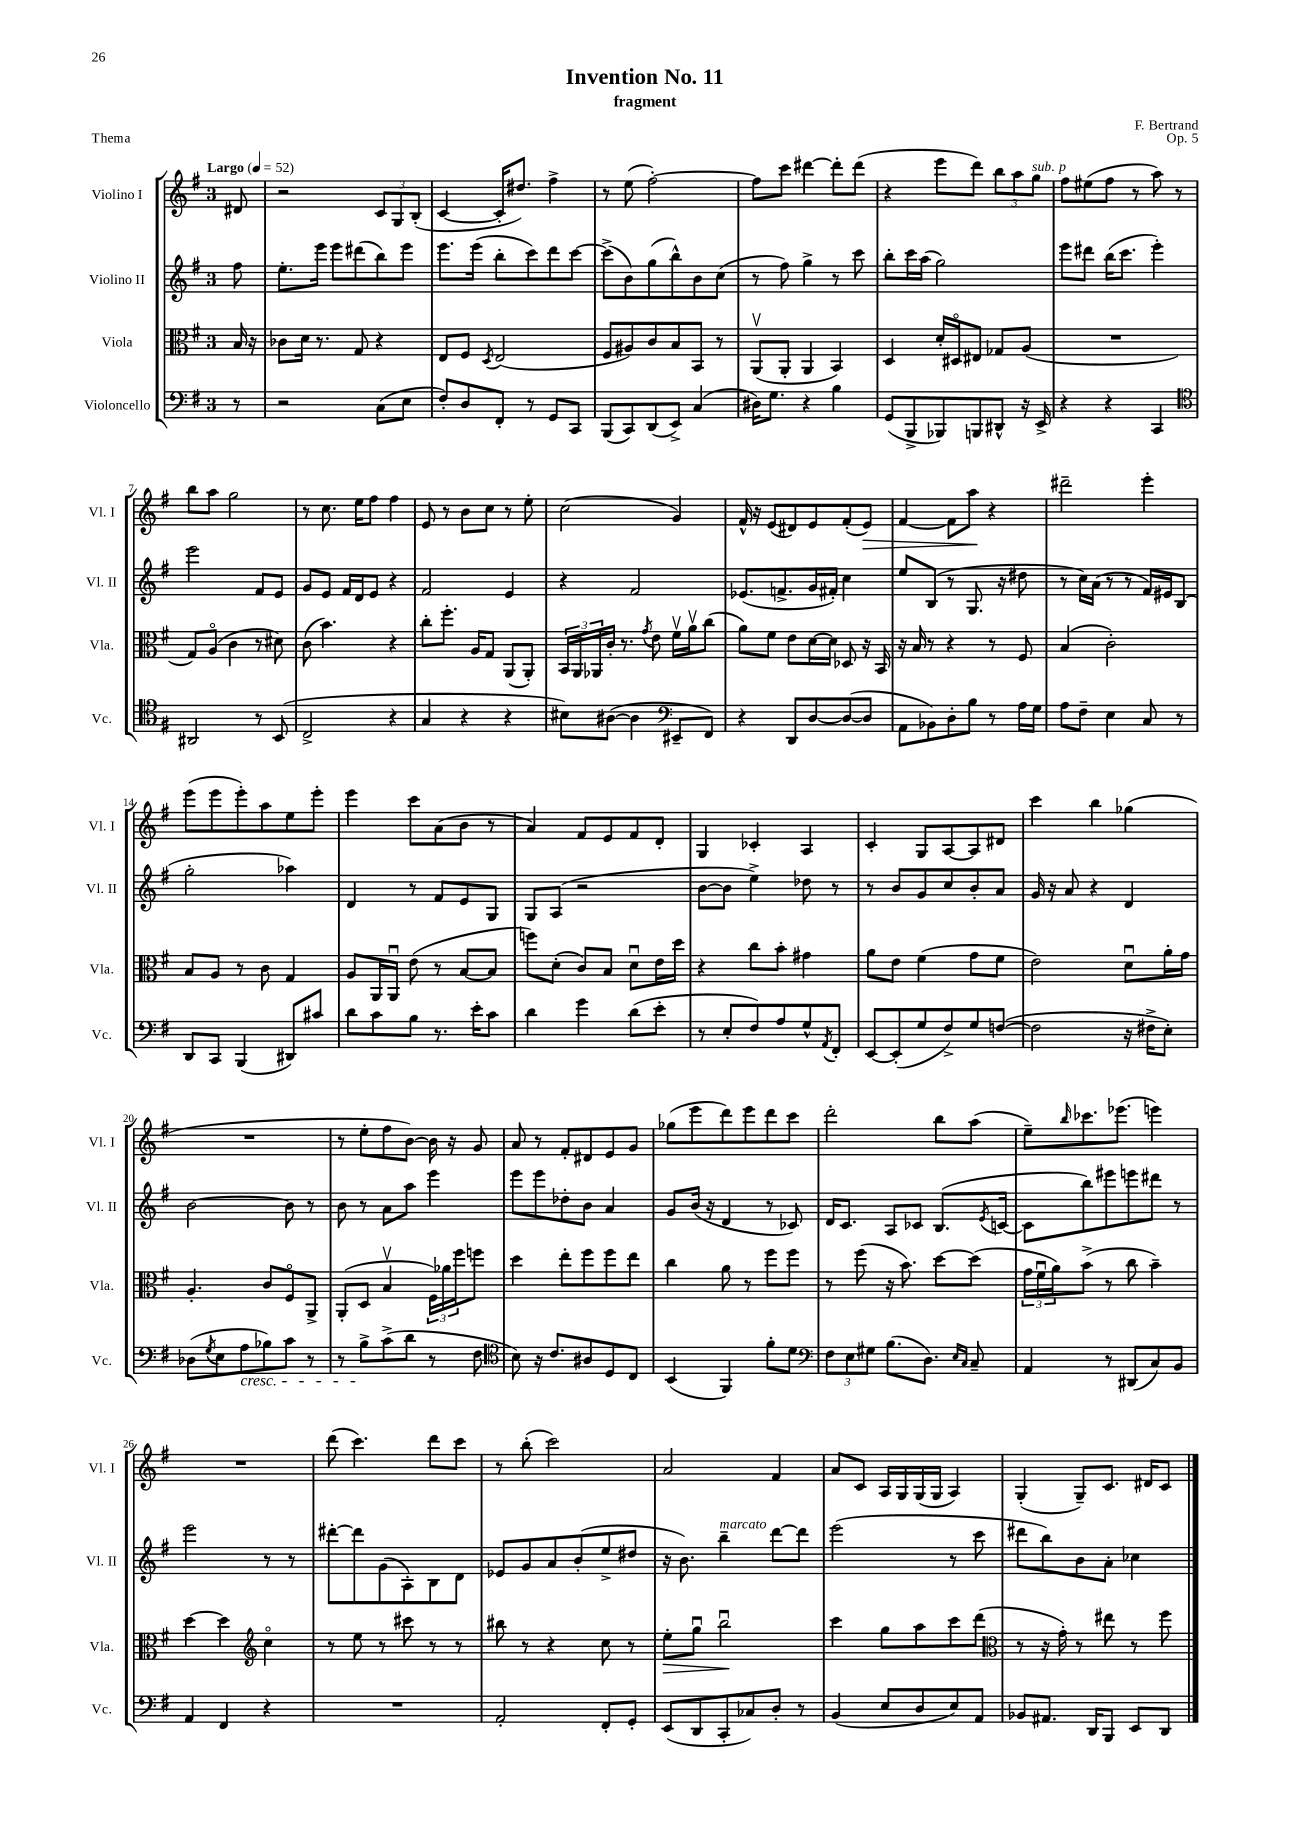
\header { title = "Invention No. 11" composer = "F. Bertrand" subtitle = "fragment" opus = "Op. 5" piece = "Thema" }
<<
\new StaffGroup <<
\new Staff = "s0" \with { instrumentName = "Violino I" shortInstrumentName = "Vl. I" } {
    \clef treble \key g \major \once \override Staff.TimeSignature.style = #'single-digit \time 3/4 \partial 8 \tempo "Largo" 4 = 52
    dis'8 |
    r2 \tuplet 3/2 { c'8 g8 b8-.( } |
    c'4~ c'16-. dis''8.) fis''4-> |
    r8 e''8( fis''2~-.) |
    fis''8 c'''8 dis'''4~ dis'''8-. dis'''8( |
    r4 e'''8 d'''8) \tuplet 3/2 { b''8 a''8 g''8^\markup { \italic "sub. p" } } |
    fis''8 eis''8( fis''8 r8 a''8) r8 |
    b''8 a''8 g''2 |
    r8 c''8. e''16 fis''8 fis''4 |
    e'8 r8 b'8 c''8 r8 e''8-. |
    c''2( g'4) |
    fis'16-^ r16 e'8( dis'8) e'8 fis'8-.( e'8\>) |
    fis'4~ fis'8 a''8\! r4 |
    dis'''2-- e'''4-. |
    e'''8( e'''8 e'''8-.) a''8 e''8 e'''8-. |
    e'''4 c'''8 a'8( b'8 r8 |
    a'4) fis'8 e'8 fis'8 d'8-. |
    g4 ces'4-. a4 |
    c'4-. g8 a8~ a8 dis'8 |
    c'''4 b''4 ges''4( |
    R2. |
    r8 e''8-. fis''8 b'8~) b'16 r16 g'8 |
    a'8 r8 fis'8-. dis'8 e'8 g'8 |
    ges''8( e'''8 d'''8) e'''8 d'''8 c'''8 |
    d'''2-. b''8 a''8( |
    e''8--) \grace { b''16 } ces'''8. ees'''8.( e'''4) |
    R2. |
    d'''8( c'''4.) d'''8 c'''8 |
    r8 b''8-.( c'''2) |
    a'2 fis'4 |
    a'8 c'8 a16 g16 g16( g16 a4) |
    g4-.( g8--) c'8. dis'16 c'8 \bar "|." |
}
\new Staff = "s1" \with { instrumentName = "Violino II" shortInstrumentName = "Vl. II" } {
    \clef treble \key g \major \once \override Staff.TimeSignature.style = #'single-digit \time 3/4 \partial 8
    fis''8 |
    e''8.-. e'''16 e'''8 dis'''8( b''8) e'''8 |
    e'''8. e'''16( b''8-. c'''8) d'''8 c'''8~ |
    c'''8->( b'8) g''8( b''8-^) b'8 c''8( |
    r8 fis''8) g''4-> r8 c'''8 |
    b''8-. c'''16 a''16( g''2) |
    e'''8 dis'''8 b''16( c'''8. e'''4-.) |
    e'''2 fis'8 e'8 |
    g'8 e'8 fis'16 d'16 e'8 r4 |
    fis'2 e'4 |
    r4 fis'2 |
    ees'8.( f'8.-> g'16 fis'16-.) c''4 |
    e''8 b8( r8 g8. r16 dis''8 |
    r8 c''16) a'16( r8 r8 fis'16) eis'16 b8( |
    g''2-. aes''4) |
    d'4 r8 fis'8 e'8 g8 |
    g8 a8( r2 |
    b'8~ b'8 e''4->) des''8 r8 |
    r8 b'8 g'8 c''8 b'8-. a'8 |
    g'16 r16 a'8 r4 d'4 |
    b'2~ b'8 r8 |
    b'8 r8 a'8 a''8 e'''4 |
    e'''8 e'''8 des''8-. b'8 a'4 |
    g'8 b'16( r16 d'4 r8 ces'8) |
    d'16 c'8. a8 ces'8 b8.( \acciaccatura { e'8 } c'16~ |
    c'8 b''8) eis'''8 e'''8 dis'''8 r8 |
    e'''2 r8 r8 |
    dis'''8~-. dis'''8 g'8( a8-.) b8 d'8 |
    ees'8 g'8 a'8 b'8-.( e''8-> dis''8 |
    r16 b'8.) b''4--^\markup { \italic "marcato" } d'''8~ d'''8 |
    e'''2( r8 c'''8 |
    dis'''8 b''8) b'8 a'8-. ces''4 \bar "|." |
}
\new Staff = "s2" \with { instrumentName = "Viola" shortInstrumentName = "Vla." } {
    \clef alto \key g \major \once \override Staff.TimeSignature.style = #'single-digit \time 3/4 \partial 8
    b16 r16 |
    ces'8 d'16 r8. g8 r4 |
    e8 fis8 \acciaccatura { d8 } e2( |
    fis8 ais8) c'8 b8 b,8 r8 |
    a,8\upbow( a,8-. a,4 b,4) |
    d4 d'16-. dis16\flageolet eis8 ges8 a8( |
    R2. |
    g8) a8\flageolet( c'4 r8 dis'8) |
    c'8( b'4.) r4 |
    c''8-. fis''8.-. a16 g8 a,8( a,8-.) |
    \tuplet 3/2 { b,16 a,16 aes,16 } c'16-. r8. \acciaccatura { g'8 } e'8 fis'16\upbow a'16\upbow c''8( |
    a'8) fis'8 e'8 d'16~ d'16 des8 r16 b,16 |
    r16 b16 r8 r4 r8 fis8 |
    b4( c'2-.) |
    b8 a8 r8 c'8 g4 |
    a8 a,16 a,16\downbow e'8( r8 b8~ b8 |
    f''8) d'8-.( c'8) b8 d'8\downbow e'16 d''16 |
    r4 c''8 b'8-. gis'4 |
    a'8 e'8 fis'4( g'8 fis'8 |
    e'2) d'8\downbow a'16-. g'16 |
    a4.-. c'8 fis8\flageolet a,8-> |
    a,8-.( d8 b4\upbow \tuplet 3/2 { fis16) aes'16 fis''16 } f''8 |
    d''4 e''8-. fis''8 fis''8 e''8 |
    c''4 a'8 r8 fis''8 fis''8 |
    r8 fis''8( r16 b'8.) d''8~ d''8( |
    \tuplet 3/2 { g'16 fis'16\downbow a'16) } b'8->( r8 c''8 b'4--) |
    d''4~ d''4 \clef treble c''4\flageolet |
    r8 e''8 r8 cis'''8 r8 r8 |
    bis''8 r8 r4 c''8 r8 |
    e''8-.\> g''8\downbow b''2\downbow\! |
    c'''4 g''8 a''8 c'''8 d'''8( |
    \clef alto r8 r16 g'16-.) r8 eis''8 r8 fis''8 \bar "|." |
}
\new Staff = "s3" \with { instrumentName = "Violoncello" shortInstrumentName = "Vc." } {
    \clef bass \key g \major \once \override Staff.TimeSignature.style = #'single-digit \time 3/4 \partial 8
    r8 |
    r2 c8( e8 |
    fis8-.) d8 fis,8-. r8 g,8 c,8 |
    b,,8( c,8) d,8( e,8->) c4( |
    dis16) g8. r4 b4 |
    g,8( b,,8-> bes,,8) b,,8 dis,8-^ r16 e,16-> |
    r4 r4 c,4 |
    \clef tenor ais,2 r8 b,8( |
    c2-> r4 |
    g4 r4 r4 |
    bis8) ais8~( ais4 \clef bass eis,8-- fis,8) |
    r4 d,8 d8~ d8~( d8 |
    a,8 bes,8) d8-. b8 r8 a16 g16 |
    a8 fis8-- e4 c8 r8 |
    d,8 c,8 b,,4( dis,8) cis'8 |
    d'8 c'8 b8 r8. e'16-. c'8 |
    d'4 g'4 d'8( e'8-. |
    r8 e8-. fis8) a8 g8-^ \acciaccatura { a,8 } fis,8-. |
    e,8~ e,8-.( g8 fis8->) g8 f8~( |
    f2 r16 fis16-> e8-.) |
    des8( \acciaccatura { g8 } e8 a8\cresc bes8) c'8 r8 |
    r8 b8->\! c'8->( d'8 r8 fis8 |
    \clef tenor b8) r16 c'8. ais8 d8 c8 |
    b,4( fis,4) fis'8-. d'8 |
    \clef bass \tuplet 3/2 { fis8 e8 gis8 } b8.( d8.) \grace { e16 c16 } c8-- |
    a,4 r8 dis,8( c8) b,8 |
    a,4 fis,4 r4 |
    R2. |
    a,2-. fis,8-. g,8-. |
    e,8( d,8 c,8-. ces8) d8-. r8 |
    b,4( e8 d8 e8) a,8 |
    bes,8 ais,8. d,16 b,,8 e,8 d,8 \bar "|." |
}
>>
>>
